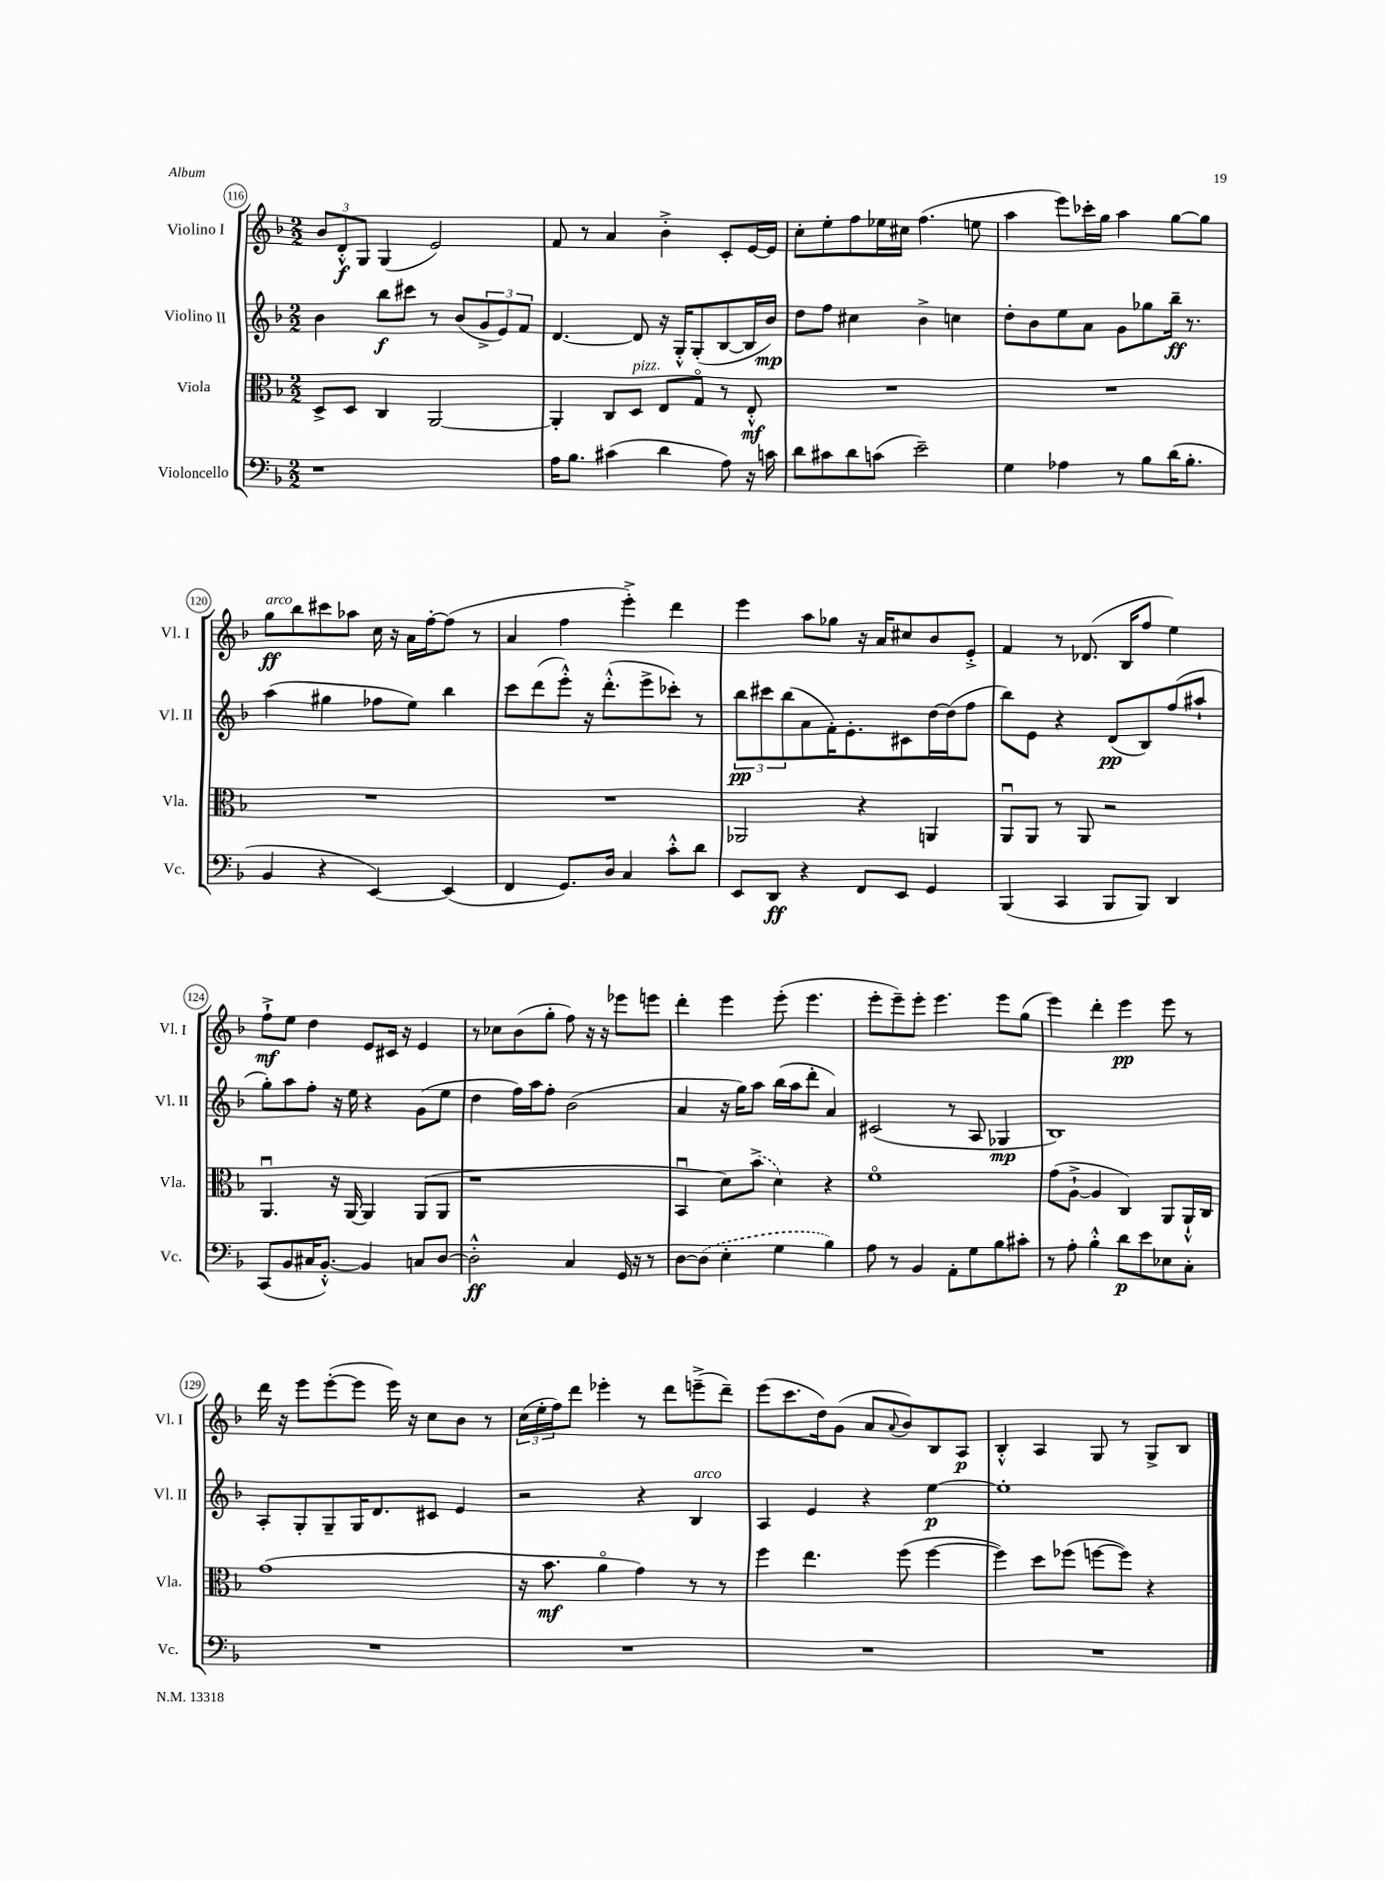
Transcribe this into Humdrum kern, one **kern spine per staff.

**kern	**kern	**kern	**kern
*staff4	*staff3	*staff2	*staff1
*clefF4	*clefC3	*clefG2	*clefG2
*k[b-]	*k[b-]	*k[b-]	*k[b-]
*M2/2	*M2/2	*M2/2	*M2/2
1r	8D^	4b-	12b-
.	.	.	12d'^^
.	8D	.	.
.	.	.	12G
.	4C	8bb-	(4G
.	.	8ccc#	.
.	[2AA	8r	2e)
.	.	(8b-	.
.	.	12g^	.
.	.	12e)	.
.	.	12f	.
=	=	=	=
16A	4AA']	[4.d	8f
8.B-	.	.	.
.	.	.	8r
(4c#	8C	.	4a
.	8D	8d]	.
4d	8E	16r	4b-'^
.	.	16G'^^	.
.	8Go	(8G'	.
8A)	8r	[8B-	8c'
16r	8E'^^	16B-]	[16e
16c	.	16b-)	16e]
=	=	=	=
8d	1r	8dd	8cc'
8c#	.	8ff	8ee'
8d	.	4cc#	8ff
(8c	.	.	16ee-
.	.	.	16cc#
2e~)	.	4b-^	(4.ff
.	.	4cc	.
.	.	.	8ee
=	=	=	=
4G	1r	8dd'	4aa
.	.	8b-	.
4A-	.	8ee	8eee)
.	.	8a	16ccc-'
.	.	.	16gg
8r	.	8g	4aa
8B-	.	8gg-	.
(16d	.	16bb-~	[8gg
8.B-'	.	8.r	.
.	.	.	8gg]
=	=	=	=
4BB-	1r	(4aa	8gg
.	.	.	8bb-
4r	.	4gg#	8ccc#
.	.	.	8aa-
[4EE)	.	8ff-	16cc
.	.	.	16r
.	.	8ee)	16a
.	.	.	[16ff'
(4EE]	.	4bb-	(8ff]
.	.	.	8r
=	=	=	=
4FF	1r	8ccc	4a
.	.	(8ddd	.
8.GG)	.	8eee'^^)	4ff
.	.	16r	.
16D	.	(8.ddd'^^	.
4C	.	.	4eee'^)
.	.	8eee^	.
8c'^^	.	8ccc-')	4ddd
8d	.	8r	.
=	=	=	=
8EE	2AA-	12bb-	4eee
.	.	12ccc#	.
8DD	.	.	.
.	.	(12bb-	.
4r	.	8a	8aa
.	.	16f')	8gg-
.	.	8.e'	.
8FF	4r	.	16r
.	.	.	16a
8EE	.	8c#	8cc#
4GG	4AA	[16dd	8b-
.	.	(16dd]	.
.	.	8ff	8e'^
=	=	=	=
(4BBB-	8AAu	8bb-)	4f
.	8AA	8e	.
4CC	8r	4r	8r
.	8AA	.	(8.d-
8BBB-	2r	(8d	.
.	.	.	16B-
8BBB-)	.	8B-)	8ff
4DD	.	(8ff	4ee)
.	.	8aa#`	.
=	=	=	=
(8CC	4.AAu	8gg')	8ff`^
8BB-	.	8aa	8ee
16C#	.	8ff'	4dd
[8.BB-'^^)	.	.	.
.	16r	16r	.
.	[16AA	16ee	.
4BB-]	4AA]	4r	8e
.	.	.	16c#
.	.	.	16r
8C	(8AA	(8g	4e
[8D	8AA	8ee	.
=	=	=	=
2D'^^]	1r	4dd	8r
.	.	.	8cc-
.	.	16ff)	(8b-
.	.	16aa	.
.	.	8ff'	8gg'
4C	.	(2b-	8ff)
.	.	.	16r
.	.	.	16r
16GG	.	.	8eee-
16r	.	.	.
8r	.	.	8eee
=	=	=	=
[8D	4BB-u	4a	4ddd'
(8D]	.	.	.
4E'	8d)	16r	4eee
.	.	16gg)	.
.	(8b-^	8aa	.
4G	4d)	(16bb-	(8eee'
.	.	16aa	.
.	.	8ddd'	4.eee
4B-)	4r	4a)	.
=	=	=	=
8A	1fo	(2c#	8eee'
8r	.	.	8eee~)
4BB-	.	.	8eee'
.	.	.	4.eee
8AA'	.	8r	.
8G	.	8A	.
8B-	.	4G-	8eee
8c#'	.	.	(8gg
=	=	=	=
8r	(8g	1B-)	4eee)
8A'	[8A`^	.	.
4B-'^^	4A]	.	4ddd'
8d	4C)	.	4eee
8e	.	.	.
8E-	8AA	.	8eee
8C'	16AA`^^	.	8r
.	16C	.	.
=	=	=	=
1r	(1g	8A'	16ddd
.	.	.	16r
.	.	8G'	8eee
.	.	8G~	([8eee'
.	.	16G	8eee]
.	.	8.d	.
.	.	.	16eee)
.	.	.	16r
.	.	8c#	8cc
.	.	4e	8b-
.	.	.	8r
=	=	=	=
1r	16r	2r	(24cc
.	.	.	24ee'
.	8.b-	.	.
.	.	.	24ff)
.	.	.	8ddd
.	4ao	.	4eee-'
.	4g)	4r	8r
.	.	.	8ddd
.	8r	4B-	(8eee~^
.	8r	.	8ddd~)
=	=	=	=
1r	4ff	4A	(8eee
.	.	.	8.ccc
.	4.ee	4e	.
.	.	.	16dd)
.	.	.	(8g
.	.	4r	8a
.	.	.	8qqa
.	(8ff	.	8b-)
.	[4ff	[4ee	8B-
.	.	.	8A
=	=	=	=
1r	4ff])	1ee']	4B-'^^
.	8dd	.	4A
.	(8ff-	.	.
.	[8ff	.	8G
.	8ff])	.	8r
.	4r	.	8G^
.	.	.	8B-
==	==	==	==
*-	*-	*-	*-
